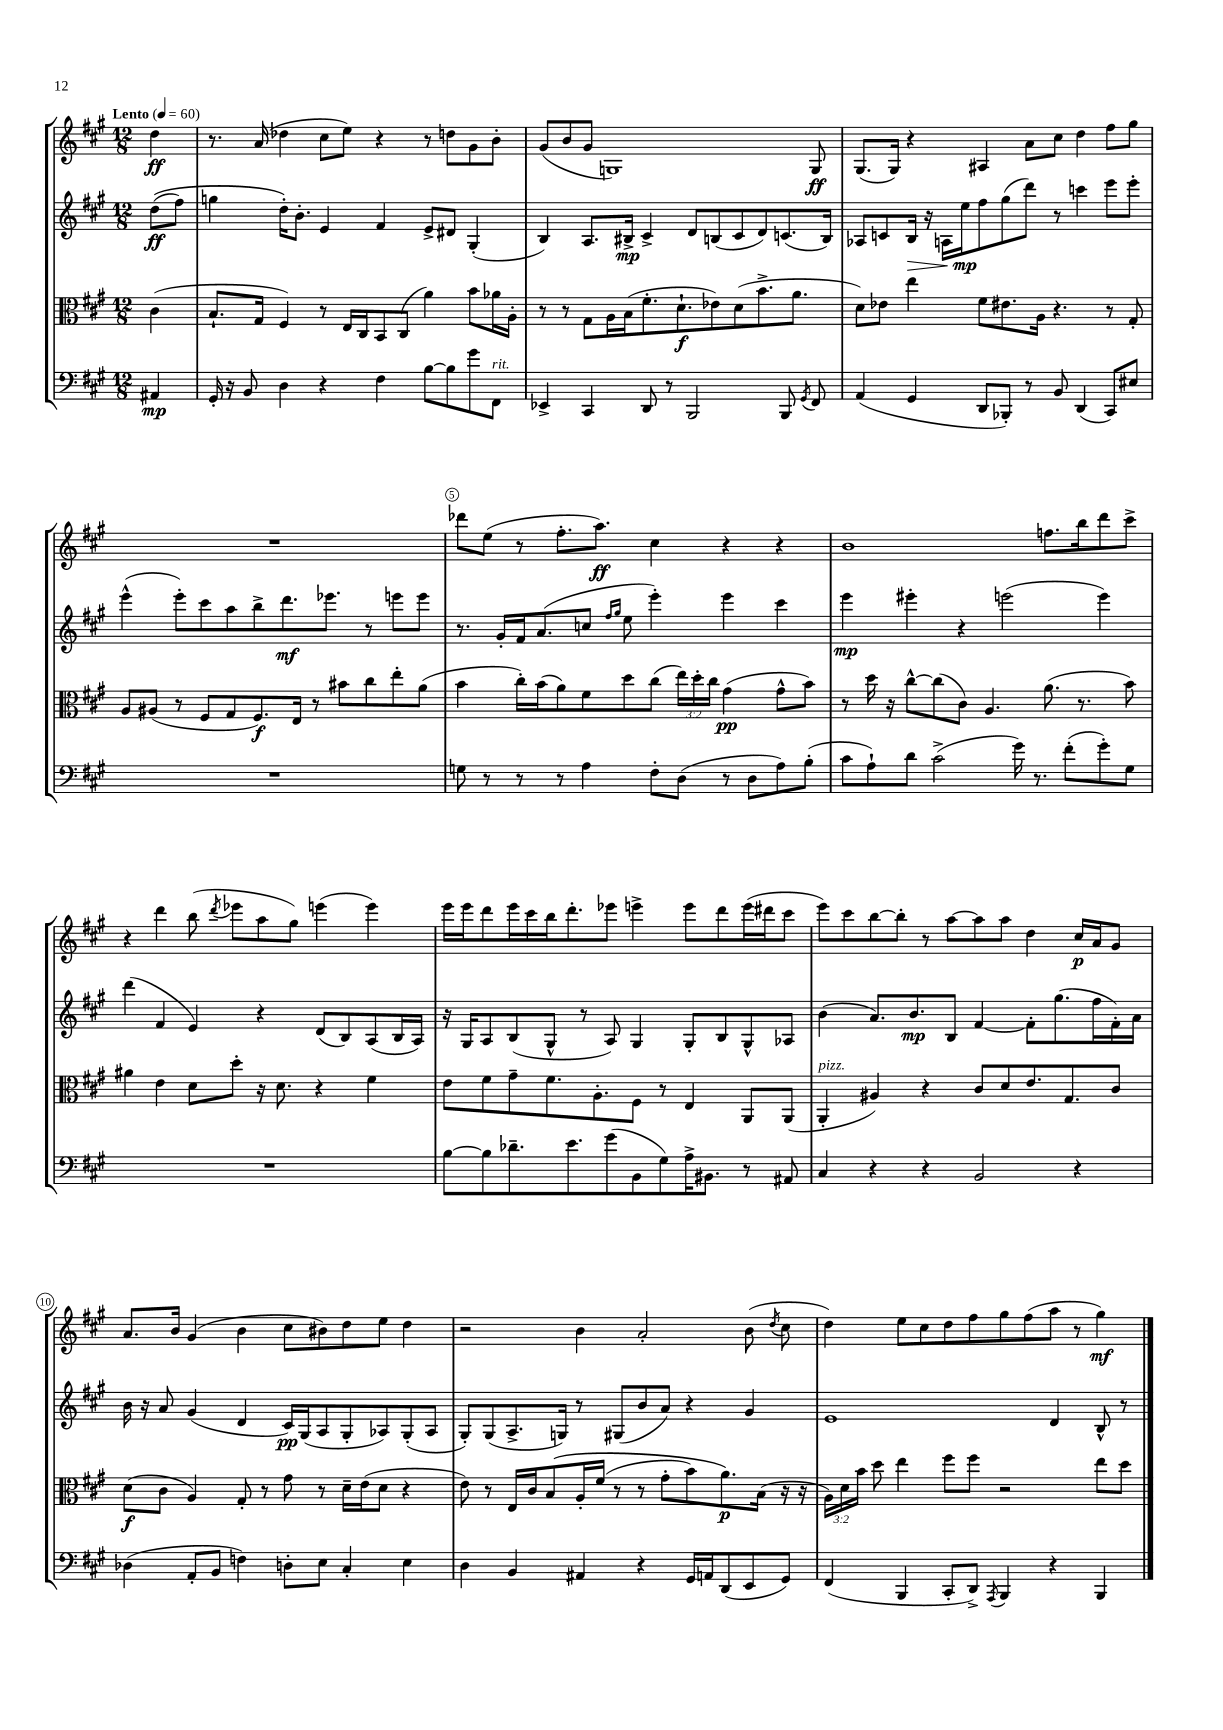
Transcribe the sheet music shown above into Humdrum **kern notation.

**kern	**kern	**kern	**kern
*staff4	*staff3	*staff2	*staff1
*clefF4	*clefC3	*clefG2	*clefG2
*k[f#c#g#]	*k[f#c#g#]	*k[f#c#g#]	*k[f#c#g#]
*M12/8	*M12/8	*M12/8	*M12/8
*MM60	*MM60	*MM60	*MM60
4AA#	(4c#	&((8dd	4dd
.	.	8ff#)	.
=	=	=	=
16GG#'	8.B`	4gg	8.r
16r	.	.	.
8BB	.	.	.
.	16G#	.	(16a
4D	4F#)	16dd'&)	4dd-
.	.	8.b'	.
4r	8r	4e	8cc#
.	16E	.	8ee)
.	16C#	.	.
4F#	8BB	4f#	4r
.	(8C#	.	.
[8B	4a)	8e^	8r
8B]	.	8d#	8dd
8g#	8b	(4G#'	8g#
8FF#	16a-	.	8b'
.	16A'	.	.
=	=	=	=
4EE-^	8r	4B)	(8g#
.	8r	.	8b
4CC#	8G#	8.A	8g#
.	16A	.	1G)
.	(16B	16B#^	.
8DD	8.f#'	4c#^	.
8r	.	.	.
.	8.d`	.	.
2BBB	.	8d	.
.	8e-)	(8B	.
.	(8d	8c#	.
.	8.b^	8d)	.
8BBB	.	(8.c	.
.	8.a	.	.
8qGG#	.	.	.
8FF#	.	.	8G
.	.	16B)	.
=	=	=	=
(4AA	8d)	8A-	(8.G#
.	8e-	8c	.
.	.	.	16G#)
4GG#	4ee	16B	4r
.	.	16r	.
.	.	16A	.
.	.	16ee	.
8DD	8f#	8ff#	4A#
8BBB-')	8.e#	(8gg#	.
8r	.	8ddd)	8a
.	16A	.	.
8BB	4.r	8r	8cc#
(4DD	.	4ccc	4dd
8CC#)	8r	8eee	8ff#
8E#	8G#'	8eee'	8gg#
=	=	=	=
1.r	8A	(4eee^^	1.r
.	(8A#	.	.
.	8r	8eee')	.
.	8F#	8ccc#	.
.	8G#	8aa	.
.	8.F#)	8bb^	.
.	.	8.ddd	.
.	16E	.	.
.	8r	.	.
.	.	8.eee-	.
.	8b#	.	.
.	8cc#	8r	.
.	8ee'	8eee	.
.	(8a	8eee	.
=	=	=	=
8G	4b	8.r	8ddd-
8r	.	.	(8ee
.	.	16g#'	.
8r	16cc#')	16f#	8r
.	(16b	(8.a	.
8r	8a)	.	8.ff#'
4A	8f#	8cc	.
.	.	.	8.aa)
.	.	16qqff#	.
.	.	16qqgg#	.
.	8dd	8ee	.
8F#'	(8cc#	4eee')	4cc#
(8D	24ee)	.	.
.	24dd'	.	.
.	24cc#	.	.
8r	(4g#	4eee	4r
8D	.	.	.
8A)	8g#^^	4ccc#	4r
(8B'	8b)	.	.
=	=	=	=
8c#	8r	4eee	1b
8A`)	16dd	.	.
.	16r	.	.
8d	[8cc#^^	4eee#'	.
(2c#^	(8cc#]	.	.
.	8c#)	4r	.
.	4.A	.	.
.	.	(2eee	.
16g#)	.	.	.
8.r	.	.	.
.	(8.a	.	8.ff
(8f#'	.	.	.
.	8.r	.	16bb
8g#')	.	4eee)	8ddd
8G#	8b)	.	8ccc#^
=	=	=	=
1.r	4a#	(4ddd	4r
.	4e	4f#	4ddd
.	8d	4e)	(8bb
.	.	.	8qddd
.	8dd'	.	8eee-
.	16r	4r	8aa
.	8.d	.	.
.	.	.	8gg#)
.	4r	(8d	(4eee
.	.	8B)	.
.	4f#	(8A	4eee)
.	.	16B	.
.	.	16A)	.
=	=	=	=
[8B	8e	16r	16eee
.	.	16G#	16eee
8B]	8f#	8A	8ddd
8.d-~	8g#~	(8B	16eee
.	.	.	16ccc#
.	8.f#	8G#^^	16bb
8.e	.	.	8.ddd'
.	.	8r	.
.	8.A'	.	.
(8g#	.	8A)	8eee-
8BB	8F#	4G#	4eee^
8G#)	8r	.	.
16A^	4E	8G#'	8eee
8.BB#	.	.	.
.	.	8B	8ddd
8r	8AA	8G#^^	(16eee
.	.	.	16ddd#
8AA#	(8AA	8A-	8ccc#
=	=	=	=
4C#	4AA'	(4b	8eee)
.	.	.	8ccc#
4r	4A#)	8.a)	[8bb
.	.	.	8bb']
.	.	8.b	.
4r	4r	.	8r
.	.	8B	[8aa
2BB	8c#	[4f#	8aa]
.	8d	.	8aa
.	8.e	8f#']	4dd
.	.	(8.gg#	.
.	8.G#	.	.
4r	.	.	16cc#
.	.	16ff#	16a
.	8c#	16f#')	8g#
.	.	16a	.
=	=	=	=
(4D-	(8d	16b	8.a
.	.	16r	.
.	8c#	8a	.
.	.	.	16b
8AA'	4A)	(4g#	(4g#
8BB	.	.	.
4F)	8G#'	4d	4b
.	8r	.	.
8D'	8g#	16c#)	8cc#
.	.	(16G#	.
8E	8r	8A	8b#)
4C#'	16d~	8G#'	8dd
.	(16e	.	.
.	8d	8A-)	8ee
4E	4r	(8G#'	4dd
.	.	8A-	.
=	=	=	=
4D	8e)	8G#')	2r
.	8r	(8G#	.
4BB	16E	8.A^	.
.	16c#	.	.
.	&(8B	.	.
.	.	16G)	.
4AA#	16A'	8r	4b
.	(16f#	.	.
.	8r	(8G#	.
4r	8r	8b	2a'
.	8g#'	8a)	.
16GG#	8b)	4r	.
16AA	.	.	.
(8DD	8.a&)	.	.
8EE	.	4g#	(8b
.	(16B	.	.
.	.	.	8qdd
8GG#)	16r	.	8cc#
.	16r	.	.
=	=	=	=
(4FF#	24A)	1e	4dd)
.	24d	.	.
.	24b	.	.
.	8dd	.	.
4BBB	4ee	.	8ee
.	.	.	8cc#
8CC#'	8ff#	.	8dd
8DD^)	8ff#	.	8ff#
8qAAA	.	.	.
4BBB	2r	.	8gg#
.	.	.	(8ff#
4r	.	4d	8aa
.	.	.	8r
4BBB	8ee	8B^^	4gg#)
.	8dd	8r	.
==	==	==	==
*-	*-	*-	*-
